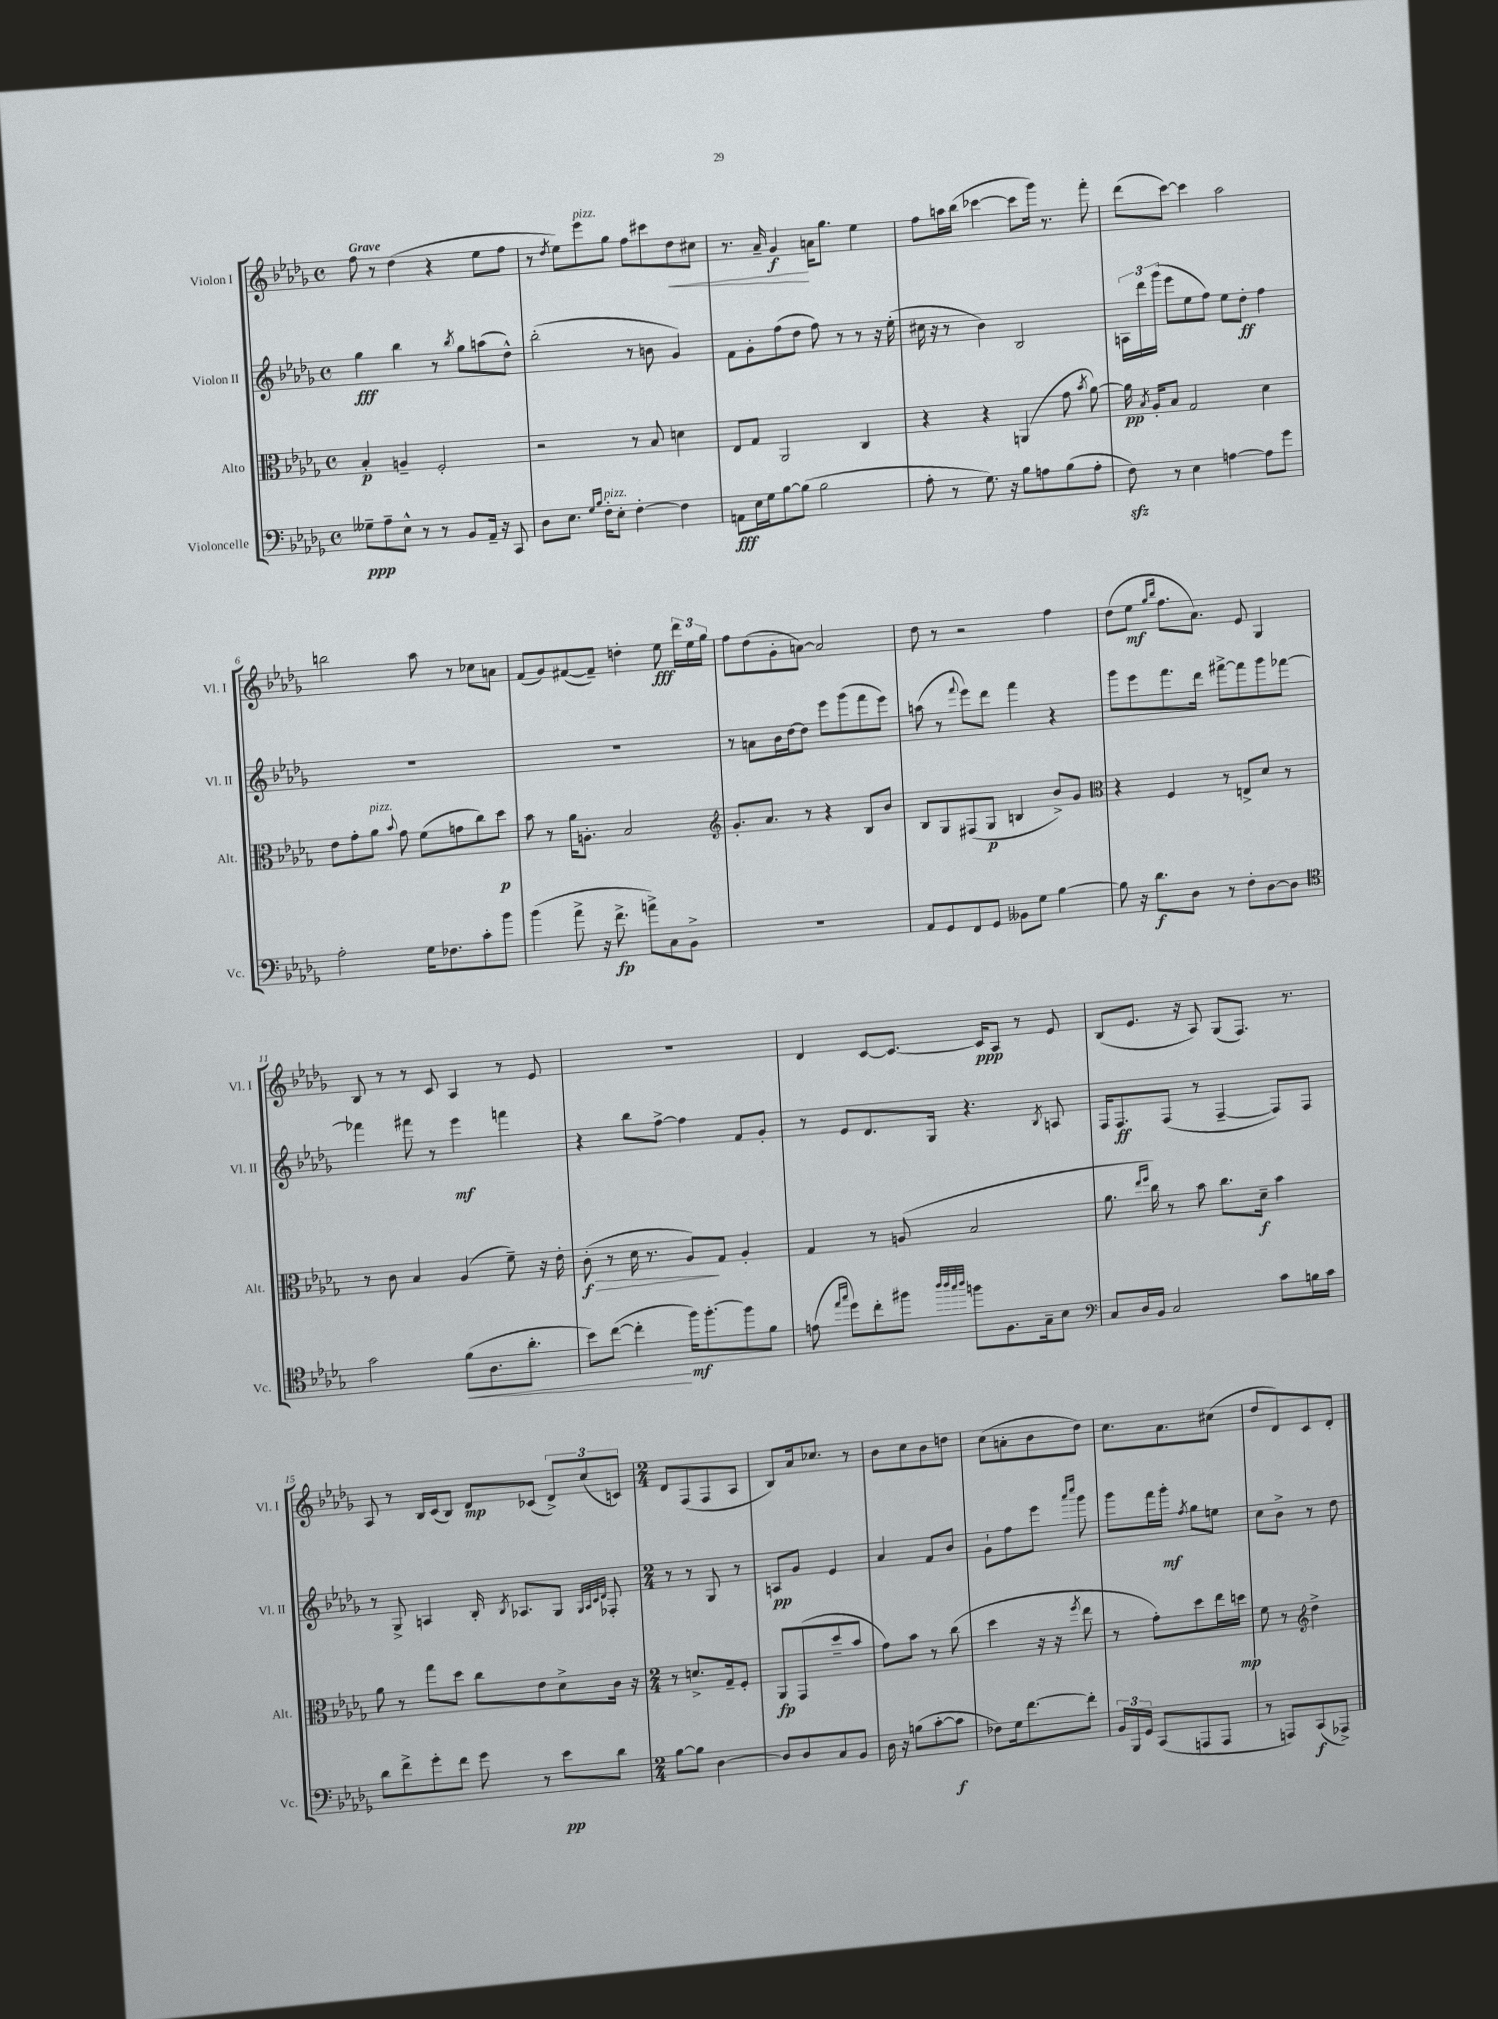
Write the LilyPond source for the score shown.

<<
\new StaffGroup <<
\new Staff = "s0" \with { instrumentName = "Violon I" shortInstrumentName = "Vl. I" } {
    \clef treble \key des \major \defaultTimeSignature \time 4/4 \tempo "Grave"
    \autoBeamOff f''8 r8 des''4( r4 ees''8[ f''8] |
    r8 \acciaccatura { des''8 } ees''8[) ees'''8^\markup { \italic "pizz." } ges''8] f''8[ cis'''8 des''8\< cis''8] |
    r8. aes'16-- ges'4\f\! a'16[ ges''8.] ees''4 |
    f''8[ a''16 bes''16]( ces'''4~ ces'''8[ ges'''16]) r8. f'''8-. |
    des'''8[( c'''8]~) c'''4 aes''2 |
    b''2 aes''8 r8 ces''8[ a'8] |
    f'8[( ges'8) fis'8~( fis'8]--) d''4-. ees''8\fff \tuplet 3/2 { des'''16[ ees''16 ges''16] } |
    f''8[ des''8( ges'8-. a'8]~) a'2 |
    des''8 r8 r2 f''4 |
    des''8[( ees''8]\mf \grace { ges''16[ bes''16] } f''8.[ aes'8.]) ees'8 ges4 |
    bes8 r8 r8 c'8 aes4 r8 ees'8 |
    R1 |
    des'4 c'8[~ c'8.]~ c'16[\ppp aes8] r8 ees'8 |
    bes8[( ees'8.] r16 aes8) ges8[( f8.]) r8. |
    aes8 r8 bes16[ c'16( bes8]) des'8[\mp ces'8]( \tuplet 3/2 { des'8[->) c''8( c'8]) } |
    \numericTimeSignature \time 2/4 des'8[ f8( f8 aes8] |
    bes8[) aes'16 ces''8.] r8 |
    bes'8[ c''8 bes'8 d''8] |
    c''8[( a'8-. bes'8 des''8]) |
    c''8.[ aes'8. cis''8]( |
    des''8[ des'8) c'8 des'8]-. \bar "|." |
}
\new Staff = "s1" \with { instrumentName = "Violon II" shortInstrumentName = "Vl. II" } {
    \clef treble \key des \major \defaultTimeSignature \time 4/4
    \autoBeamOff ges''4\fff bes''4 r8 \acciaccatura { bes''8 } ges''8[ a''8( des''8]-^) |
    bes''2-.( r8 b'8 ges'4) |
    f'8[ ges'8-. f''8( des''8] f''8) r8 r8 r16 ees''16-.( |
    cis''16 r16 r8 bes'4) bes2 |
    \tuplet 3/2 { a16[ des'''16 ges'''16]( } ees'''8[ ees''8 f''8]) ees''8[ des''8]-.\ff f''4 |
    R1 |
    R1 |
    r8 a'8[ bes'16 des''16~ des''8] ees'''8[ ges'''8( f'''8 ees'''8]) |
    a''8( r8 \appoggiatura { f'''8 } ees'''8[) des'''8] f'''4 r4 |
    ges'''8[ ees'''8 f'''8. des'''16] fis'''8[~-> fis'''8 ges'''8 fes'''8]~ |
    fes'''4 fis'''8 r8 ees'''4\mf f'''4 |
    r4 bes''8[ f''8]~-> f''4 f'8[ ges'8]-. |
    r8 ees'8[ des'8. ges16] r4. \acciaccatura { bes8 } a8 |
    f16[ f8.\ff f8]( r8 f4~-- f8[) f8] |
    r8 ges8-> a4 bes16-. \acciaccatura { bes8 } aes8.[ ges8] \grace { ges32[ aes32 c'32 des'32] } fes8-. |
    \numericTimeSignature \time 2/4 r8 r8 ges8 r8 |
    a8[\pp ges'8] ees'4 |
    aes'4 f'8[ bes'8] |
    ges'8[-! f''8 ees'''8] \grace { aes'''16[ c''''16] } ges'''8 |
    ges'''8[ f'''16 ges'''16]-.\mf \acciaccatura { f''8 } ges''8[ e''8] |
    c''8[ bes'8]-> r8 des''8 \bar "|." |
}
\new Staff = "s2" \with { instrumentName = "Alto" shortInstrumentName = "Alt." } {
    \clef alto \key des \major \defaultTimeSignature \time 4/4
    \autoBeamOff bes4-.\p a4-- f2-. |
    r2 r8 bes8 d'4 |
    ees8[ ges8] aes,2 c4 |
    r4 r4 a,4( ges'8 \acciaccatura { bes'8 } aes'8~) |
    aes'16\pp \acciaccatura { bes8 } aes16[-. bes8] ges2 des'4 |
    ees'8[ ges'8-. aes'8]^\markup { \italic "pizz." } \appoggiatura { bes'8 } ges'8 f'8[( g'8 c''8) des''8]\p |
    bes'8 r8 aes'16[ a8.]-. bes2 |
    \clef treble ges'8.[-. aes'8.] r8 r4 bes8[ bes'8] |
    bes8[ ges8 fis8( ges8]\p b4 bes'8[->) ges'8] |
    \clef alto r4 f4 r8 e8[-> des'8] r8 |
    r8 c'8 bes4 aes4( f'8--) r16 ees'16-. |
    c'8-.\f\>( r8 des'16 r8. aes8[\!) ges8] aes4-. |
    ges4 r8 a8( bes2 |
    aes'8. \grace { ees''16[ f''16] } c''16) r8 bes'8 c''8.[ des'16]--\f bes'4 |
    aes'8 r8 ges''8[ des''8] c''8[ ees'8 des'8-> c'16] r16 |
    \numericTimeSignature \time 2/4 r8 d'8.[-> ges16-- f8]-. |
    aes,8[\fp ges,8( des''8-- bes'8] |
    ges'8[) bes'8] r8 c''8( |
    des''4 r16 r16 \acciaccatura { f''8 } ees''8 |
    r8 ges'8[-.) des''8 ees''16 d''16]\mp |
    f'8 r8 \clef treble des''4-> \bar "|." |
}
\new Staff = "s3" \with { instrumentName = "Violoncelle" shortInstrumentName = "Vc." } {
    \clef bass \key des \major \defaultTimeSignature \time 4/4
    \autoBeamOff geses8[--\ppp aes8-- ees8]-^ r8 r8 bes,8[ aes,16]-- r16 c,8 |
    des8[ ees8.] \grace { ges16[ bes16] } f16[-.^\markup { \italic "pizz." } ees8]-. f4~-. f4 |
    a,8[\fff ees16 ges16 bes8~ bes8]( bes2 |
    aes8-. r8 ges8.) r16 bes8[ a8 bes8( a8]-. |
    f8\sfz) r8 ees4 a4~ a8[ ges'8] |
    aes2-. ges16[ fes8. c'8-. bes'8] |
    bes'4( aes'8-> r16 f'8.->\fp a'8[->) c8 bes,8]-> |
    R1 |
    aes,8[ ges,8 f,8 ges,8] beses,8[ ges8] bes4~ |
    bes8 r16 des'8.[\f des8] r8 f8[-. des8~ des8] |
    \clef tenor ges'2 f'8[\<( aes8. aes'8.]-. |
    bes'8[) c''8]~( c''4-.\! f''16[\mf) f''8.~-. f''8 f'8] |
    e'8( \grace { ees''16[ ges''16] } des''8[) c''8-. fis''8] \grace { aes''32[ aes''32 ges''32 aes''32] } f''8[ f8. ges16-- bes8] |
    \clef bass c8[ des16 bes,16] c2 c'8[ b16 c'16] |
    des'8[ f'8-> ges'8-. f'8] ges'8 r8 ees'8[\pp des'8] |
    \numericTimeSignature \time 2/4 bes8[~ bes8] des4~ |
    des8[ des8 c8 bes,8] |
    des16 r16 b8[( c'8~-. c'8]\f |
    fes8[) ges16 f'8.~ f'8]-. |
    \tuplet 3/2 { bes,16[ bes,,16 ges,16] } c,8[( a,,8 a,,8] |
    r8 a,,8[) c,8\f( aes,,8]->) \bar "|." |
}
>>
>>
